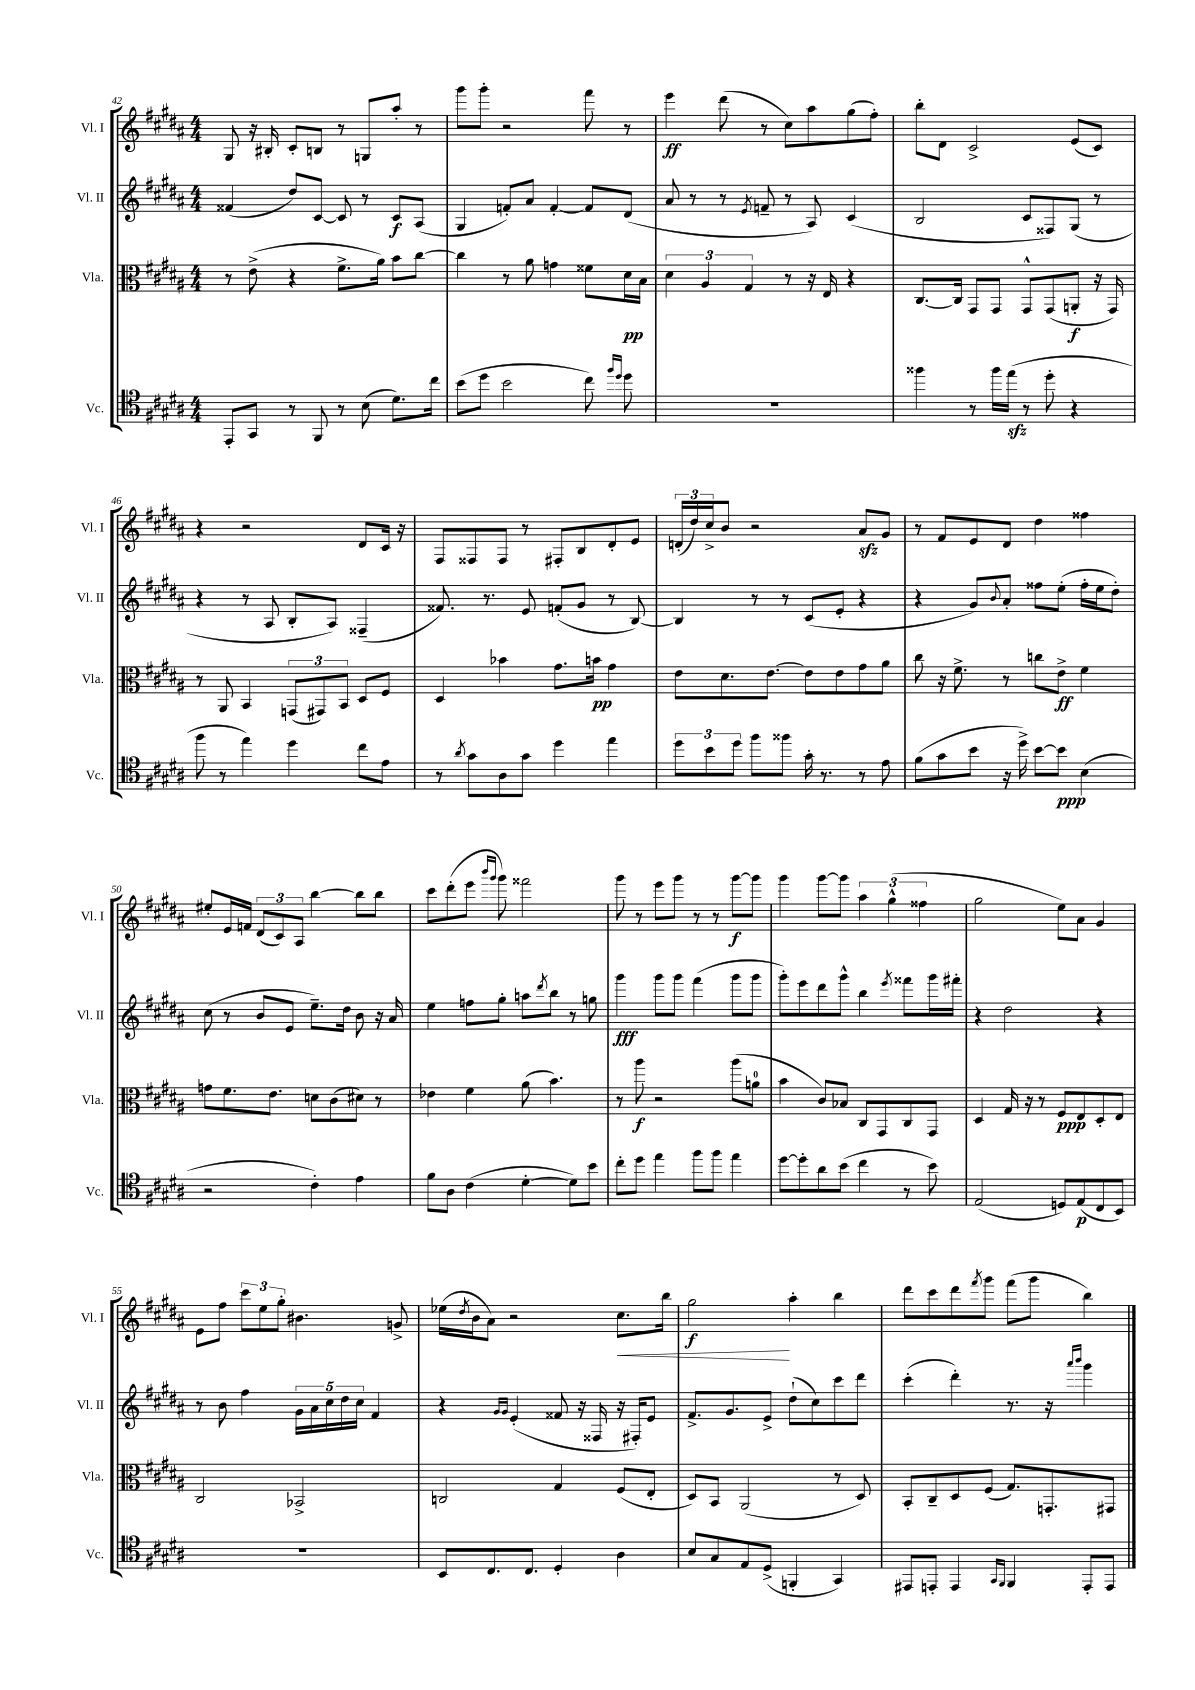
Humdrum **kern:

**kern	**kern	**kern	**kern
*staff4	*staff3	*staff2	*staff1
*clefC4	*clefC3	*clefG2	*clefG2
*k[f#c#g#d#a#]	*k[f#c#g#d#a#]	*k[f#c#g#d#a#]	*k[f#c#g#d#a#]
*M4/4	*M4/4	*M4/4	*M4/4
8EE'/L	8r	(4f##/	8G#/
8GG#/J	(8e^\	.	16r
.	.	.	16B#'/
8r	4r	8dd#/L)	8c#'/L
8FF#/	.	[8c#/J	8B/J
8r	8.f#^\L	8c#/]	8r
(8B\	.	8r	8G/L
.	16a#\Jk)	.	.
8.d#\L)	8b\L	8c#/L	8aa#'/J
.	[8cc#\J	(8A#/J	8r
16cc#\Jk	.	.	.
=	=	=	=
(8b\L	4cc#\]	4G#/	8ggg#\L
8dd#\J	.	.	8ggg#'\J
2b\	8r	8f'/L)	2r
.	8a#\	8a#/J	.
.	4g\	[4f'/	.
8cc#\)	8f##\L	8f/]L	8fff#\
16qqff#/LL	.	.	.
16qqdd#/JJ	.	.	.
8dd#\	16d#\L	(8d#/J	8r
.	16B\JJ	.	.
=	=	=	=
1r	6d#\	8a#/	4eee\
.	.	8r	.
.	6A#/	.	.
.	.	8r	(8ddd#\
.	6G#/	.	.
.	.	8qe/	.
.	.	8f~/	8r
.	8r	8r	8cc#\L)
.	16r	8A#/)	8aa#\
.	16E/	.	.
.	4r	(4c#/	(8gg#\
.	.	.	8ff#'\J)
=	=	=	=
4ff##\	[8.C#/L	2B/	8bb'\L
.	.	.	8d#\J
.	16C#/]Jk	.	.
8r	8GG#/L	.	2c#^/
16ff##\LL	8GG#/J	.	.
(16ee\JJ	.	.	.
8r	8GG#^^/L	8c#/L	.
8dd#'\	(8GG#/	8F##/)	.
4r	8AA'/J	(8G#/J	(8e/L
.	16r	8r	8c#/J)
.	16GG#/)	.	.
=	=	=	=
8ff#\	8r	4r	4r
8r	8AA#/	.	.
4ee\)	4BB/	8r	2r
.	.	8A#/	.
4dd#\	(12GG/L	8B'/L	.
.	12GG#/)	.	.
.	.	8A#/J)	.
.	12BB/J	.	.
8cc#\L	8D#/L	(4F##~/	8d#/L
8e\J	8F#/J	.	16c#/Jk
.	.	.	16r
=	=	=	=
8r	4D#/	8.f##/)	8F#/L
8qa#/	.	.	.
8g#\L	.	.	8F##/
.	.	8.r	.
8A#\	4b-\	.	8F##/J
8g#\J	.	8e/	8r
4dd#\	8.g#\L	(8f'/L	8F#'/L
.	.	8g#/J	8B/
.	16b\Jk	.	.
4ee\	4g#\	8r	8d#'/
.	.	[8B/)	8e/J
=	=	=	=
12dd#\L	8e\L	4B/]	(24d'/LL
.	.	.	24dd#/)
12b\	.	.	24cc#^/J
.	8.d#\	.	8b/J
12dd#\J	.	.	.
8ff#\L	.	8r	2r
.	[8.e\J	.	.
8ff##\J	.	8r	.
16g#'\	8e\]L	(8c#/L	.
8.r	.	.	.
.	8e\	8e'/J	.
8r	8g#\	4r	8a#/L
8e\	8a#\J	.	8g#/J
=	=	=	=
(8f#\L	8cc#\	4r	8r
8g#\	16r	.	8f#/L
.	8.f#^\	.	.
8b\J	.	8g#/L)	8e/
.	.	8qqb/	.
16r	8r	8a#'/J	8d#/J
16dd#^\)	.	.	.
[8b\L	8cc\L	8ff##\L	4dd#\
8b\]J	8e^\J	(8ee'\J	.
(4B\	4f#\	16ff##'\LL	4ff##\
.	.	16ee\J	.
.	.	8dd#'\J)	.
=	=	=	=
2r	8g\L	(8cc#\	8ee#'/L
.	8.f#\	8r	16e/L
.	.	.	16f/JJ
.	.	8b/L	(12d#/L
.	8.e\J	.	.
.	.	.	12c#/)
.	.	8e/J	.
.	.	.	12A#/J
4c#'\)	8d\L	8.ee~\L)	[4bb\
.	(8c#\	.	.
.	.	16dd#\Jk	.
4e\	8d#\J)	8b\	8bb\]L
.	8r	16r	8bb\J
.	.	16a#/	.
=	=	=	=
8f#\L	4e-\	4ee\	8ccc#\L
8A#\J	.	.	(8ddd#'\
(4c#\	4f#\	8ff\L	8eee\J
.	.	.	16qqbbb/LL
.	.	.	16qqggg#/JJ
.	.	8gg#'\J	8ggg#\)
[4d#'\	(8a#\	8aa\L	2fff##\
.	.	8qddd#/	.
.	4.b\)	8bb\J	.
8d#\]L)	.	8r	.
8b\J	.	8gg\	.
=	=	=	=
8cc#'\L	8r	4ggg#\	8ggg#\
8dd#\J	8aa#\	.	8r
4ee\	2r	8ggg#\L	8eee\L
.	.	8ggg#\J	8ggg#\J
8ff#\L	.	(4fff#\	8r
8ff#\J	.	.	8r
4ee\	(8aa#\L	8ggg#\L	[8ggg#\L
.	8a\J	8ggg#\J	8ggg#\]J
=	=	=	=
[8dd#\L	4b\	8ggg#'\L)	4ggg#\
8dd#'\]	.	8eee\	.
8a#\	8c#/L)	8ddd#\	[8ggg#\L
(8b\J	8B-/J	8ggg#^^\J	8ggg#\]J
4cc#\	8C#/L	4bb\	6aa#\
.	8GG#/	.	.
.	.	.	(6gg#^^\
.	.	8qeee/	.
8r	8C#/	8fff##\L	.
.	.	.	6ff##\
8b\)	8GG#/J	16ggg#\L	.
.	.	16fff#'\JJ	.
=	=	=	=
(2E/	4D#/	4r	2gg#\
.	16G#/	2dd#\	.
.	16r	.	.
.	8r	.	.
8D/L)	8F#/L	.	8ee\L)
(8E/	8E/	.	8a#\J
8C#/	8D#'/	4r	4g#/
8BB/J)	8E/J	.	.
=	=	=	=
1r	2C#/	8r	8e\L
.	.	8b\	8ff#\J
.	.	4ff#\	12ccc#\L
.	.	.	12ee\
.	.	.	12gg#'\J
.	2BB-^/	20g#\LL	4.b#\
.	.	20a#\	.
.	.	20cc#\	.
.	.	20dd#\	.
.	.	20cc#\JJ	.
.	.	4f#/	.
.	.	.	8g^/
=	=	=	=
8BB/L	2C/	4r	(16ee-\LL
.	.	.	8qdd#/
.	.	.	16b\J
8.C#/	.	.	8a#\J)
.	.	16qqg#/LL	.
.	.	16qqg#/JJ	.
.	.	(4e'/	2r
8.C#/J	.	.	.
4D#'/	4G#/	8f##/	.
.	.	16r	.
.	.	16F##/	.
4A#\	(8F#/L	16r	8.cc#\L
.	.	16F#'/LK)	.
.	8E'/J	8e/J	.
.	.	.	16bb\Jk
=	=	=	=
8B/L	8D#/L)	8.f#^/L	2gg#\
8G#/	8BB/J	.	.
.	.	8.g#/	.
8E/	(2AA#/	.	.
(8D#^/J	.	8e^/J	.
4FF'/	.	(8dd#`\L	4aa#'\
.	.	8cc#\)	.
4GG#/)	8r	8ccc#\	4bb\
.	8D#/)	8ddd#\J	.
=	=	=	=
8EE#/L	8BB'/L	(4ccc#'\	8ddd#\L
8EE'/J	8C#~/	.	8ccc#\
4EE/	8D#/	4ddd#'\)	8ddd#\
.	.	.	8qfff#/
.	(8F#/J	.	8ggg#\J
16qqGG#/LL	.	.	.
16qqFF#/JJ	.	.	.
4FF#/	8.G#/L)	8.r	(8fff#\L
.	.	.	8ggg#\J
.	8.GG'/	16r	.
.	.	16qqaaa#/LL	.
.	.	16qqbbb/JJ	.
8EE'/L	.	4ggg#\	4bb\)
8EE/J	8GG#/J	.	.
==	==	==	==
*-	*-	*-	*-
